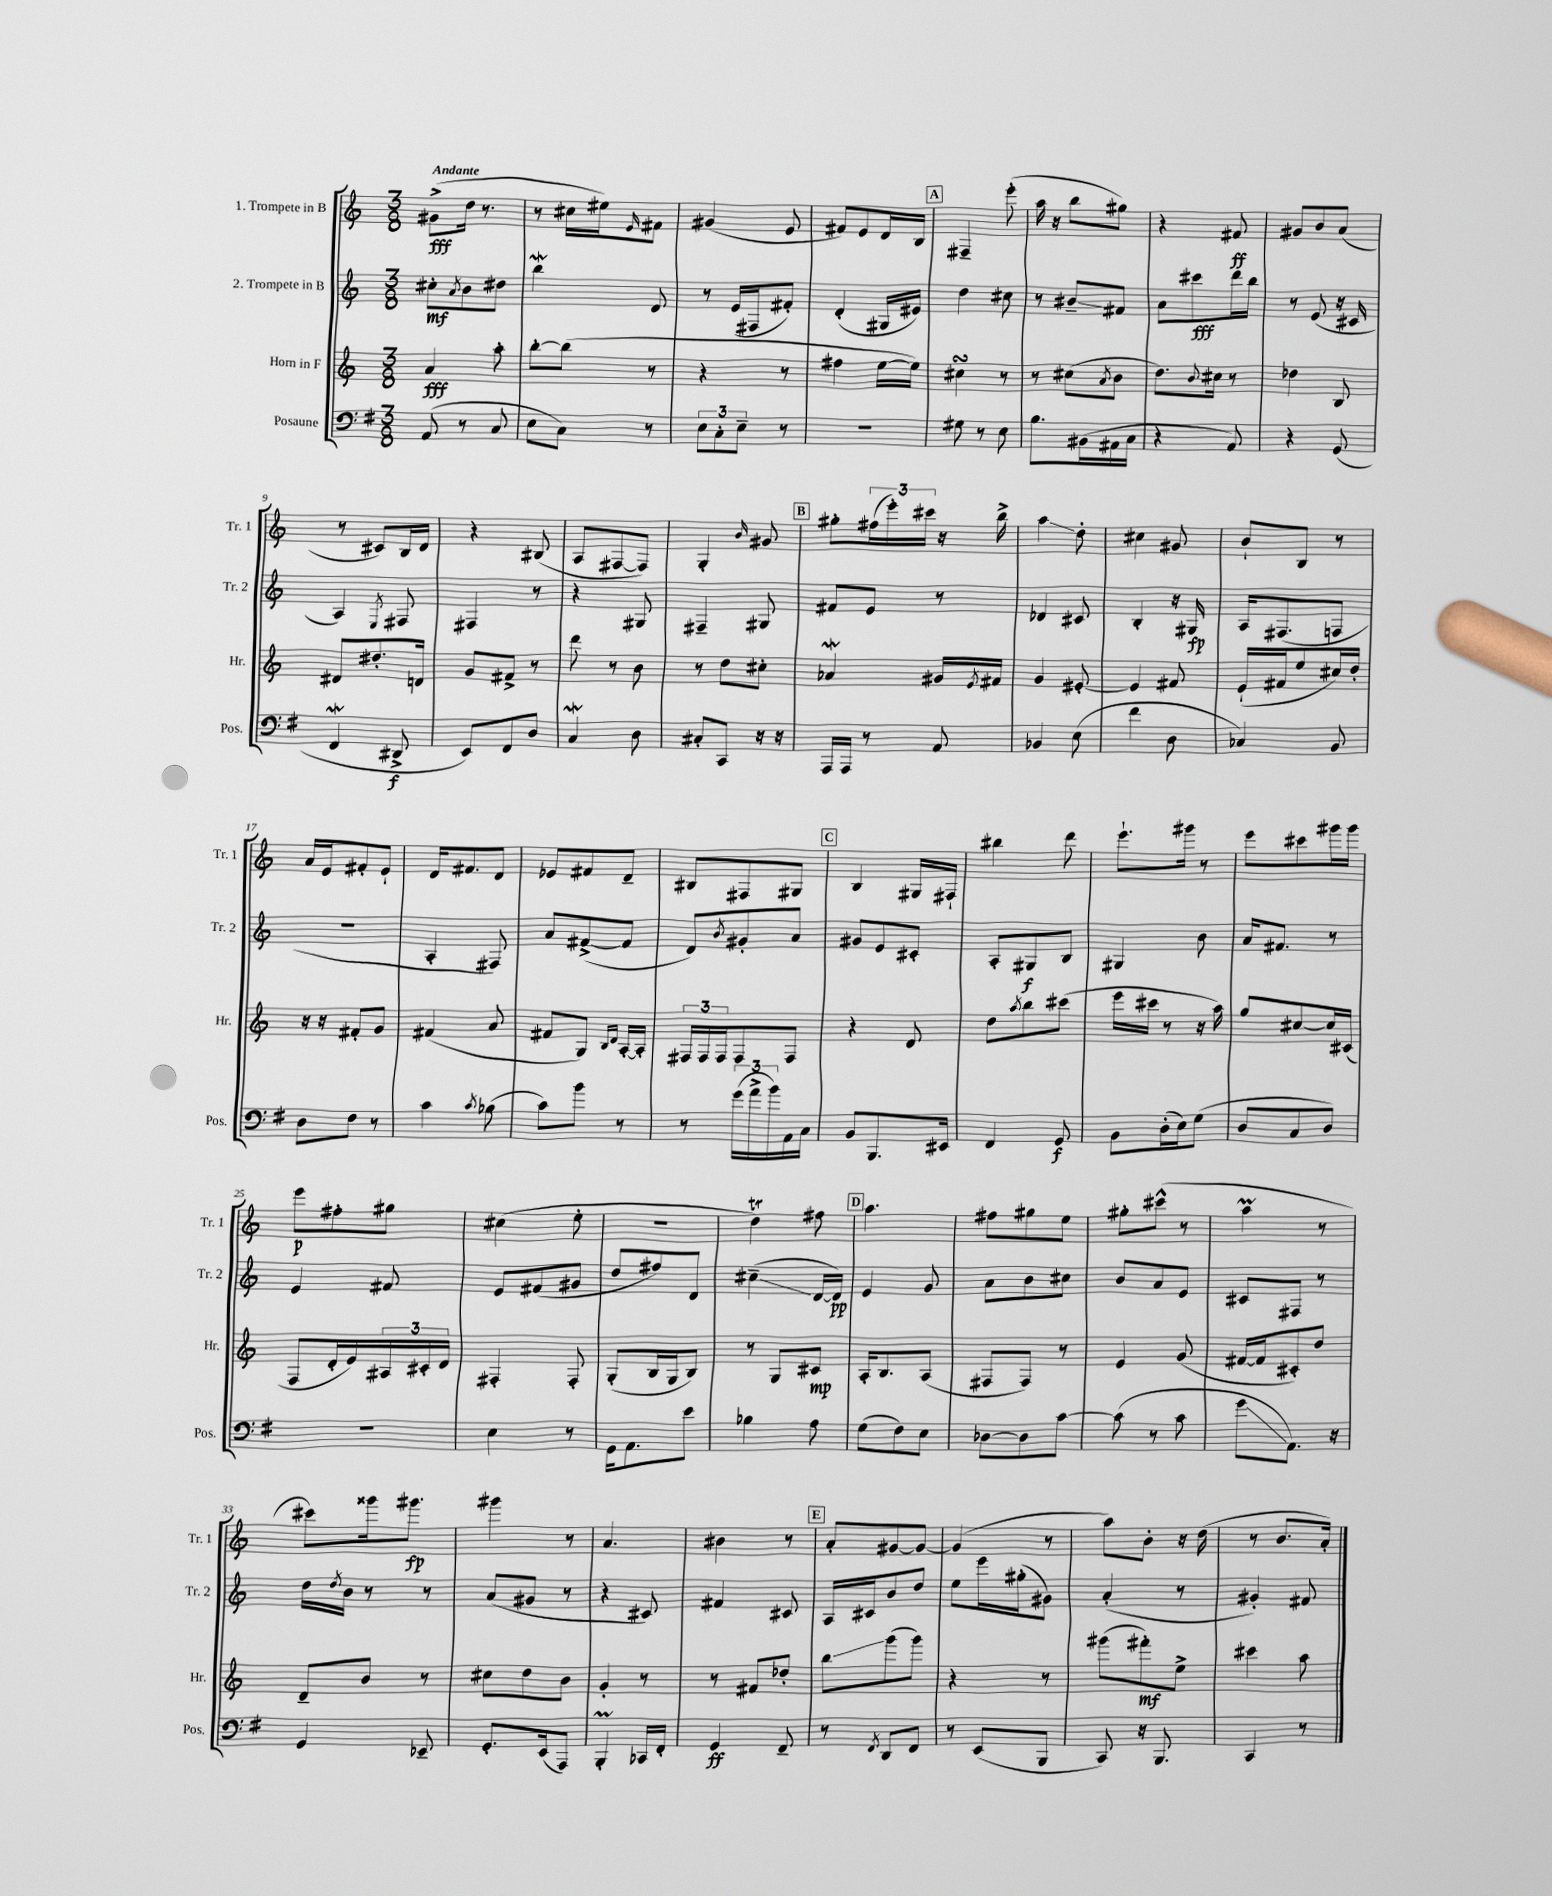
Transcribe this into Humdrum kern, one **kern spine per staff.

**kern	**kern	**kern	**kern
*staff4	*staff3	*staff2	*staff1
*clefF4	*clefG2	*clefG2	*clefG2
*k[f#]	*k[]	*k[]	*k[]
*M3/8	*M3/8	*M3/8	*M3/8
(8AA	4a	8cc#'	(8g#^
.	.	8qa	.
8r	.	8b	16dd
.	.	.	8.r
8C	8aa'	8dd#	.
=	=	=	=
8E	[8bb'	4bb	8r
8C)	(8bb]	.	16cc#
.	.	.	16ee#)
.	.	.	16qqe
8r	8r	8d	8f#
=	=	=	=
12E	4r	8r	(4g#
12C'	.	.	.
.	.	(16e	.
12E~	.	.	.
.	.	16F#	.
8r	8r	8f#')	8e
=	=	=	=
4.r	4ff#	(4d'	8f#)
.	.	.	8e
.	[16ee	16G#	16d
.	16ee])	16e#)	16B
=	=	=	=
8G#	4cc#	4dd	4F#~
8r	.	.	.
8E	8r	8cc#	(8eee'
=	=	=	=
8.B	8r	8r	16aa
.	.	.	16r
.	(8cc#	8b#~	8bb
(16BB#	.	.	.
.	8qa	.	.
16AA#	8b	8f#	8gg#)
16C	.	.	.
=	=	=	=
4r	8.dd)	8a	4r
.	.	8ccc#	.
.	8qqb	.	.
.	16cc#	.	.
8AA)	8r	16ddd	8f#
.	.	16bb	.
=	=	=	=
4r	4dd-	8r	8g#
.	.	(8e	8b
(8GG	8B	16r	(8a
.	.	16c#	.
=	=	=	=
4FF#	8d#	4A)	8r
.	8.dd#'	.	8c#)
.	.	8qE	.
8DD#^	.	8F#	16B
.	16d	.	16d
=	=	=	=
8EE)	8g	4F#	4r
8FF#	8f#^	.	.
8D	8r	8r	(8B#
=	=	=	=
4C	8ddd	4r	8A
.	8r	.	[8F#
8D	8b	8G#	8F#])
=	=	=	=
8C#'	8r	4F#~	4G'
8CC	8dd	.	.
.	.	.	16qqb
16r	8cc#'	8G#	8g#
16r	.	.	.
=	=	=	=
16AAA	4a-	8f#	8gg#'
16AAA	.	.	.
8r	.	8e	(24ff#
.	.	.	24eee')
.	.	.	24ccc#
8AA	16g#	8r	16r
.	8qe	.	.
.	16f#	.	16bb^
=	=	=	=
4BB-	4g	4d-	4aa
(8E	[8e#'	8c#	8dd'
=	=	=	=
4f#	4e#]	4B'	4cc#
8D	8f#	16r	8g#
.	.	16G#	.
=	=	=	=
4C-)	(16e`	16A	8b`
.	16f#	(8.F#	.
.	8ee	.	8B
8BB	16cc#)	8F	8r
.	16dd'	.	.
=	=	=	=
8D	16r	4.r	16a
.	16r	.	16e
8F#	8f#'	.	8f#'
8r	8g	.	8e`
=	=	=	=
4c	(4f#	4A'	16d
.	.	.	8.f#
8qc	.	.	.
(8B-	8a	8F#)	8d
=	=	=	=
8c)	8f#	8a	8e-
8b	8G)	([8f#^	8f#
.	16qqB	.	.
.	16qqd	.	.
8r	[16A'	8f#]	8d~
.	16A']	.	.
=	=	=	=
8r	24F#	8d)	8B#
.	24F#	.	.
.	24F#	.	.
.	.	8qb	.
(24g	8F#	8g#'	8F#
24a^	.	.	.
24b)	.	.	.
16AA	8F#	8a	8G#
16C	.	.	.
=	=	=	=
8BB	4r	8g#	4B
8.BBB	.	8e	.
.	8d	8c#'	16G#
16EE#	.	.	16F#`
=	=	=	=
4FF#	8dd	8A'	4bb#
.	8qaa	.	.
.	8bb	8G#	.
8GG	(8ccc#	8B	8ddd
=	=	=	=
8BB	16eee	4G#	8.eee`
.	16ccc#	.	.
(16D'	8r	.	.
16E)	.	.	16ggg#
(8G	16r	8b	8r
.	16aa)	.	.
=	=	=	=
8D	8gg	16a	8eee
.	.	8.f#	.
8C	[8cc#	.	8ccc#
8D)	16cc#]	8r	16ggg#
.	(16c#	.	16ggg#
=	=	=	=
4.r	8F	4e	8eee
.	16d'	.	8ff#'
.	16e)	.	.
.	24A#	8f#	8gg#
.	24c#'	.	.
.	24d	.	.
=	=	=	=
4E	4F#'	8e	(4cc#
.	.	(8f#	.
8r	8F#'	8g#	8ee'
=	=	=	=
16GG	(8G'	8dd	4.r
8.AA	.	.	.
.	16B	8ff#)	.
.	16G	.	.
8e	8B)	8d	.
=	=	=	=
4B-	8r	(4cc#~	4dd)
.	8G	.	.
8A	8c#	[16d	8ff#
.	.	16d])	.
=	=	=	=
(8G	16A'	4e	4.aa
.	8.B	.	.
8F#)	.	.	.
8E	(8A	8g	.
=	=	=	=
[8D-	8F#	8a	8ff#
8D-]	8F#)	8b	8gg#
[8c	8r	8cc#	8ee
=	=	=	=
(8c]	4e	8b	8gg#'
8r	.	8a	(8ccc#^^
8c	(8g	8e	8r
=	=	=	=
8g	[16f#	8c#	4aa
.	16f#]	.	.
8.AA)	8c#')	8F#	.
.	8dd	8r	8r
16r	.	.	.
=	=	=	=
4GG	8d~	16dd	8ccc#)
.	.	8qdd	.
.	.	16b	.
.	8b	8r	16ggg##
.	.	.	8.ggg#
8EE-~	8r	8r	.
=	=	=	=
8.GG'	8cc#	(8a	4ggg#
.	8dd	8g#	.
(16EE	.	.	.
8AAA)	8b	8r	8r
=	=	=	=
4BBB'	4g'	4r	4.a
16CC-	8r	8c#)	.
16FF#'	.	.	.
=	=	=	=
4GG	8r	4f#	4b#
.	8f#	.	.
8FF#~	8dd-'	8c#	8r
=	=	=	=
8r	8bb	16A	8a'
.	.	16c#	.
8qFF#	.	.	.
8DD	(8ggg	8b	[8g#
8FF#	8ggg)	8dd	8g#_
=	=	=	=
8r	4r	8ee	(4g#]
(8EE	.	16eee	.
.	.	(16gg#'	.
8BBB	8r	8g#)	8r
=	=	=	=
8CC)	(8ggg#	(4a'	8aa)
16r	8fff#')	.	8b'
8.BBB	.	.	.
.	8ee^	8r	16r
.	.	.	(16dd
=	=	=	=
4CC	4ccc#	4g#')	8r
.	.	.	8.b
8r	8aa	8f#	.
.	.	.	16a')
==	==	==	==
*-	*-	*-	*-
